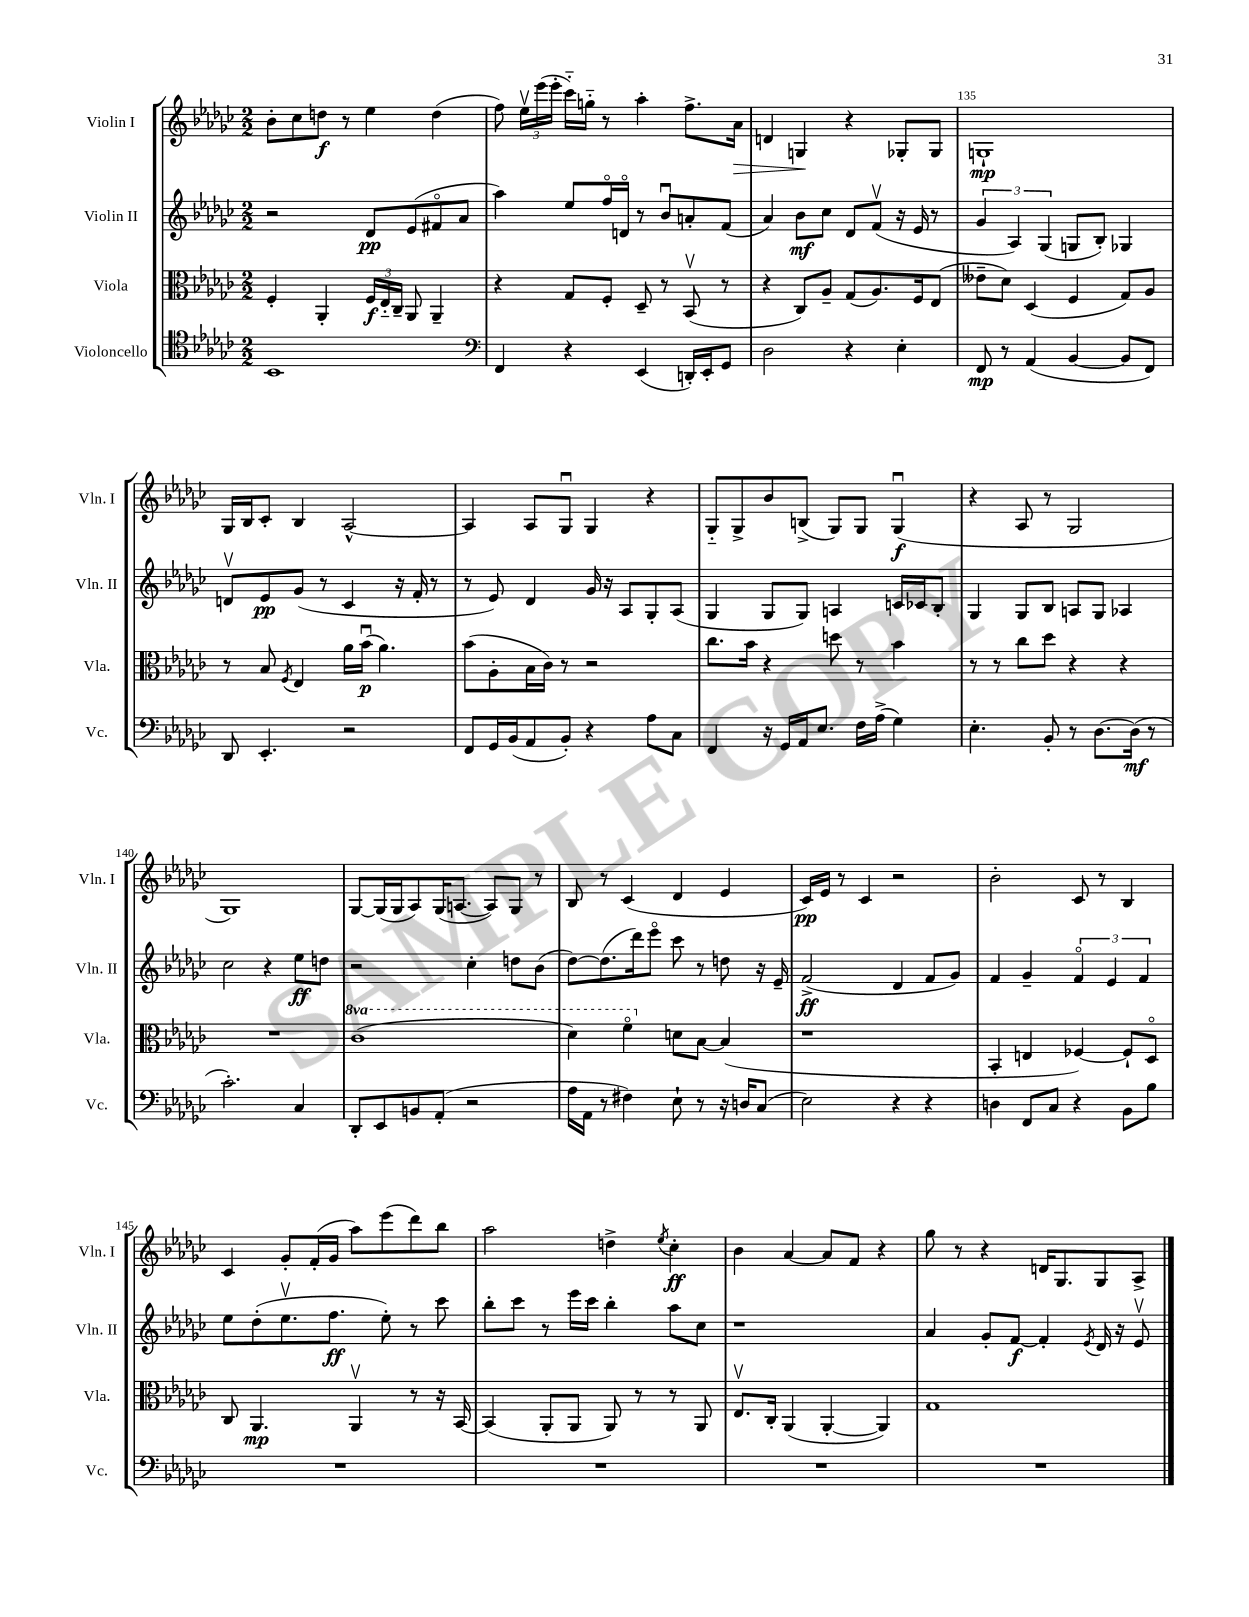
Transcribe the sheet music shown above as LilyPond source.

<<
\new StaffGroup <<
\new Staff = "s0" \with { instrumentName = "Violin I" shortInstrumentName = "Vln. I" } {
    \clef treble \key ges \major \numericTimeSignature \time 2/2
    \autoBeamOff bes'8[-. ces''8 d''8]\f r8 ees''4 d''4( |
    f''8) \tuplet 3/2 { ees''16[\upbow ees'''16( ees'''16]-. } ces'''16[-_) g''16]-_ r8 aes''4-. f''8.[-> aes'16]\> |
    d'4 g4\! r4 ges8[-. ges8] |
    g1-!\mp |
    ges16[ bes16 ces'8]-. bes4 aes2~-^ |
    aes4 aes8[ ges8]\downbow ges4 r4 |
    ges8[-_ ges8-> bes'8 b8]->( ges8[) ges8] ges4\downbow\f( |
    r4 aes8 r8 ges2 |
    ges1) |
    ges8[~ ges16( ges16 aes8) ges16( a8.]~ a8[) ges8] r8 |
    bes8 r8 ces'4( des'4 ees'4 |
    ces'16[\pp) ees'16] r8 ces'4 r2 |
    bes'2-. ces'8 r8 bes4 |
    ces'4 ges'8[-. f'16-.( ges'16] aes''8[) ees'''8( des'''8) bes''8] |
    aes''2 d''4-> \acciaccatura { ees''8 } ces''4-.\ff |
    bes'4 aes'4~ aes'8[ f'8] r4 |
    ges''8 r8 r4 d'16[ ges8. ges8 aes8]-> \bar "|." |
}
\new Staff = "s1" \with { instrumentName = "Violin II" shortInstrumentName = "Vln. II" } {
    \clef treble \key ges \major \numericTimeSignature \time 2/2
    \autoBeamOff r2 des'8[\pp ees'8( fis'8\flageolet aes'8] |
    aes''4) ees''8[ f''16\flageolet d'16]\flageolet r8 bes'8[\downbow a'8-. f'8]( |
    aes'4) bes'8[\mf ces''8] des'8[ f'8]\upbow( r16 ees'16 r8 |
    \tuplet 3/2 { ges'4 aes4) ges4( } g8[ bes8]-.) ges4 |
    d'8[\upbow ees'8\pp ges'8]( r8 ces'4 r16 f'16-. r8 |
    r8 ees'8) des'4 ges'16 r16 aes8[ ges8-. aes8]( |
    ges4 ges8[ ges8]) a4 c'16[ ces'16 bes8]-. |
    ges4 ges8[ bes8] a8[ ges8] aes4 |
    ces''2 r4 ees''8[\ff d''8] |
    r2 ces''4-. d''8[ bes'8]( |
    des''8[~) des''8.( des'''16) ees'''8]\flageolet ces'''8 r8 d''8 r16 ees'16-- |
    f'2->\ff( des'4 f'8[ ges'8]) |
    f'4 ges'4-- \tuplet 3/2 { f'4\flageolet ees'4 f'4 } |
    ees''8[ des''8-.( ees''8.\upbow f''8.]\ff ees''8-.) r8 ces'''8 |
    bes''8[-. ces'''8] r8 ees'''16[ ces'''16] bes''4-. aes''8[ ces''8] |
    r1 |
    aes'4 ges'8[-. f'8]~\f f'4-. \acciaccatura { ees'8 } des'16 r16 ees'8\upbow \bar "|." |
}
\new Staff = "s2" \with { instrumentName = "Viola" shortInstrumentName = "Vla." } {
    \clef alto \key ges \major \numericTimeSignature \time 2/2 \set Staff.ottavationMarkups = #ottavation-simple-ordinals
    \autoBeamOff f4-. aes,4-. \tuplet 3/2 { f16[\f ees16-_ ces16]-- } aes,8 aes,4-- |
    r4 ges8[ f8]-. des8-- r8 bes,8\upbow( r8 |
    r4 ces8[) aes8]-- ges8[( aes8.) f16 ees8]( |
    eeses'8[-- des'8]) des4( f4 ges8[) aes8] |
    r8 bes8 \acciaccatura { f8 } ees4 aes'16[ bes'16]\downbow\p( aes'4.) |
    bes'8[( aes8-. bes16 ces'16]) r8 r2 |
    ces''8.[ bes'16] r4 d''8 r8 bes'4 |
    r8 r8 ces''8[ des''8] r4 r4 |
    R1 |
    \ottava #1 ces''1( |
    des''4) f''4\flageolet \ottava #0 d'8[ bes8]~ bes4( |
    r1 |
    bes,4-. e4 fes4~) fes8[-! des8]\flageolet |
    ces8 aes,4.\mp aes,4\upbow r8 r16 bes,16~ |
    bes,4( aes,8[-. aes,8] aes,8) r8 r8 aes,8 |
    ees8.[\upbow ces16]-. aes,4( aes,4~-. aes,4) |
    ges1 \bar "|." |
}
\new Staff = "s3" \with { instrumentName = "Violoncello" shortInstrumentName = "Vc." } {
    \clef tenor \key ges \major \numericTimeSignature \time 2/2
    \autoBeamOff bes,1 |
    \clef bass f,4 r4 ees,4( d,16[-.) ees,16-. ges,8] |
    des2 r4 ees4-. |
    f,8\mp r8 aes,4( bes,4~ bes,8[ f,8]) |
    des,8 ees,4.-. r2 |
    f,8[ ges,16 bes,16( aes,8 bes,8]-.) r4 aes8[ ces8] |
    f,4 r16 ges,16[ aes,16 ees8.] f16[ aes16]->( ges4) |
    ees4.-. bes,8-. r8 des8.[~ des16]\mf( r8 |
    ces'2.-.) ces4 |
    des,8[-. ees,8 b,8 aes,8]-.( r2 |
    aes16[ aes,16] r8 fis4) ees8-! r8 r16 d16[ ces8]( |
    ees2) r4 r4 |
    d4 f,8[ ces8] r4 bes,8[ bes8] |
    R1 |
    R1 |
    R1 |
    R1 \bar "|." |
}
>>
>>
\layout { \context { \Score currentBarNumber = #132 \override BarNumber.break-visibility = ##(#f #t #t) barNumberVisibility = #(every-nth-bar-number-visible 5) } }
